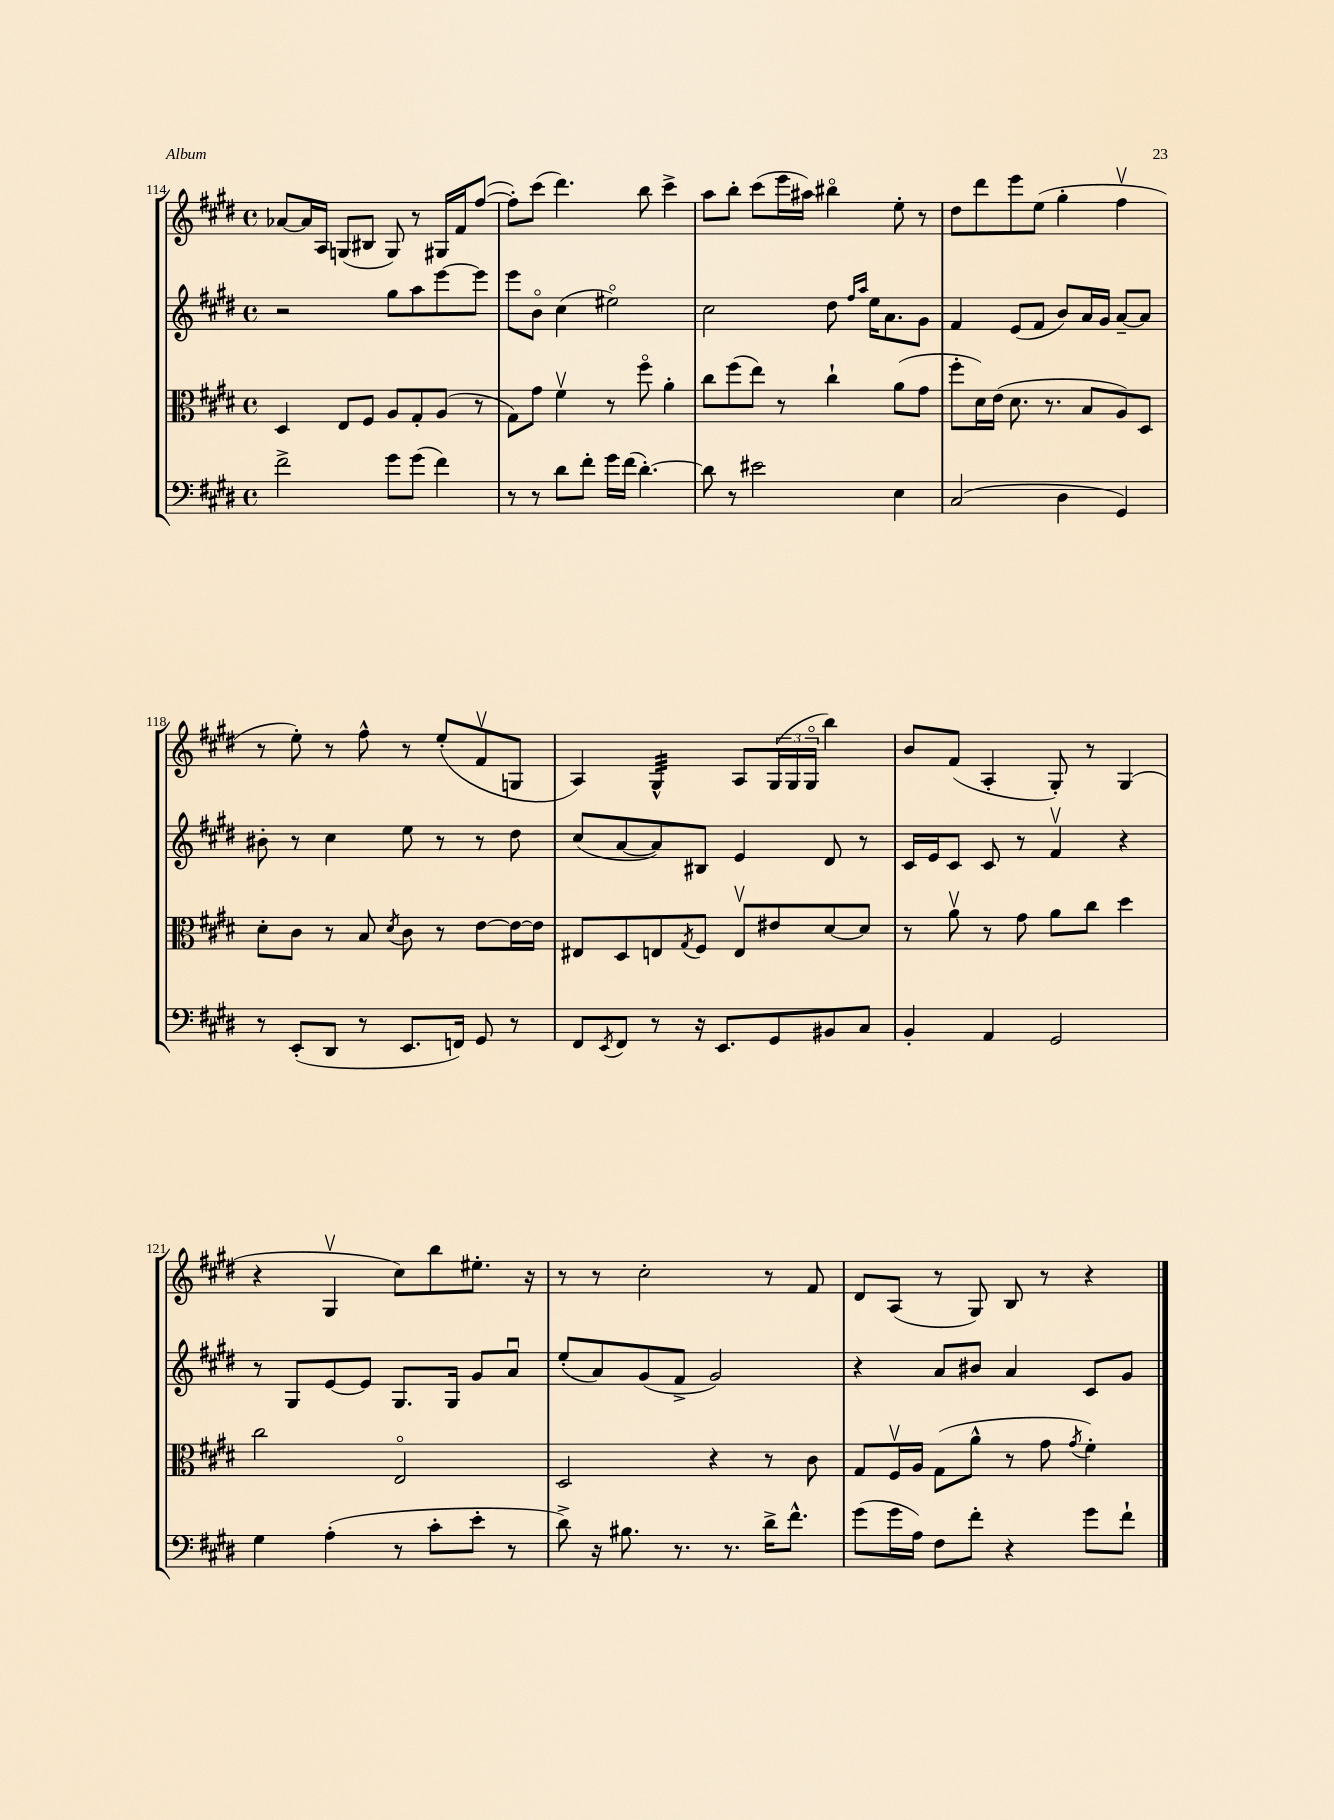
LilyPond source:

<<
\new StaffGroup <<
\new Staff = "s0" {
    \clef treble \key e \major \defaultTimeSignature \time 4/4
    aes'8~ aes'16 a16 g8( bis8 g8) r8 gis16 fis'16 fis''8~( |
    fis''8-.) cis'''8( dis'''4.) b''8 cis'''4-> |
    a''8 b''8-. cis'''8( e'''16 ais''16) bis''4\flageolet e''8-. r8 |
    dis''8 dis'''8 e'''8 e''8( gis''4-. fis''4\upbow |
    r8 e''8-.) r8 fis''8-^ r8 e''8-.( fis'8\upbow g8 |
    a4) gis4:32-^ a8 \tuplet 3/2 { gis16( gis16 gis16\flageolet } b''4) |
    b'8 fis'8( a4-. gis8-.) r8 gis4( |
    r4 gis4\upbow cis''8) b''8 eis''8.-. r16 |
    r8 r8 cis''2-. r8 fis'8 |
    dis'8 a8( r8 gis8) b8 r8 r4 \bar "|." |
}
\new Staff = "s1" {
    \clef treble \key e \major \defaultTimeSignature \time 4/4
    r2 gis''8 a''8 e'''8~ e'''8 |
    e'''8 b'8\flageolet cis''4( eis''2\flageolet) |
    cis''2 dis''8 \grace { fis''16 a''16 } e''16 a'8. gis'8 |
    fis'4 e'8( fis'8 b'8) a'16 gis'16 a'8~-- a'8 |
    bis'8-. r8 cis''4 e''8 r8 r8 dis''8 |
    cis''8( a'8~ a'8) bis8 e'4 dis'8 r8 |
    cis'16 e'16 cis'8 cis'8 r8 fis'4\upbow r4 |
    r8 gis8 e'8~ e'8 gis8. gis16 gis'8 a'8\downbow |
    e''8-.( a'8) gis'8( fis'8-> gis'2) |
    r4 a'8 bis'8 a'4 cis'8 gis'8 \bar "|." |
}
\new Staff = "s2" {
    \clef alto \key e \major \defaultTimeSignature \time 4/4
    dis4 e8 fis8 a8 gis8-. a8( r8 |
    gis8) gis'8 fis'4\upbow r8 fis''8\flageolet a'4-. |
    cis''8 fis''8( e''8) r8 cis''4-! a'8( gis'8 |
    fis''8-. dis'16) e'16( dis'8. r8. b8 a8) dis8 |
    dis'8-. cis'8 r8 b8 \acciaccatura { dis'8 } cis'8 r8 e'8~ e'16~ e'16 |
    eis8 dis8 e8 \acciaccatura { gis8 } fis8 e8\upbow eis'8 dis'8~ dis'8 |
    r8 a'8\upbow r8 gis'8 a'8 cis''8 dis''4 |
    cis''2 e2\flageolet |
    dis2 r4 r8 cis'8 |
    gis8 fis16\upbow a16 gis8( a'8-^ r8 gis'8 \acciaccatura { gis'8 } fis'4-.) \bar "|." |
}
\new Staff = "s3" {
    \clef bass \key e \major \defaultTimeSignature \time 4/4
    fis'2-> gis'8 gis'8( fis'4) |
    r8 r8 dis'8 fis'8-. gis'16 fis'16( dis'4.~-.) |
    dis'8 r8 eis'2 e4 |
    cis2( dis4 gis,4) |
    r8 e,8-.( dis,8 r8 e,8. f,16) gis,8 r8 |
    fis,8 \acciaccatura { e,8 } fis,8 r8 r16 e,8. gis,8 bis,8 cis8 |
    b,4-. a,4 gis,2 |
    gis4 a4-.( r8 cis'8-. e'8-. r8 |
    dis'8->) r16 bis8. r8. r8. dis'16-> fis'8.-^ |
    gis'8( gis'16 a16) fis8 fis'8-. r4 gis'8 fis'8-! \bar "|." |
}
>>
>>
\layout { \context { \Score currentBarNumber = #114 } }
